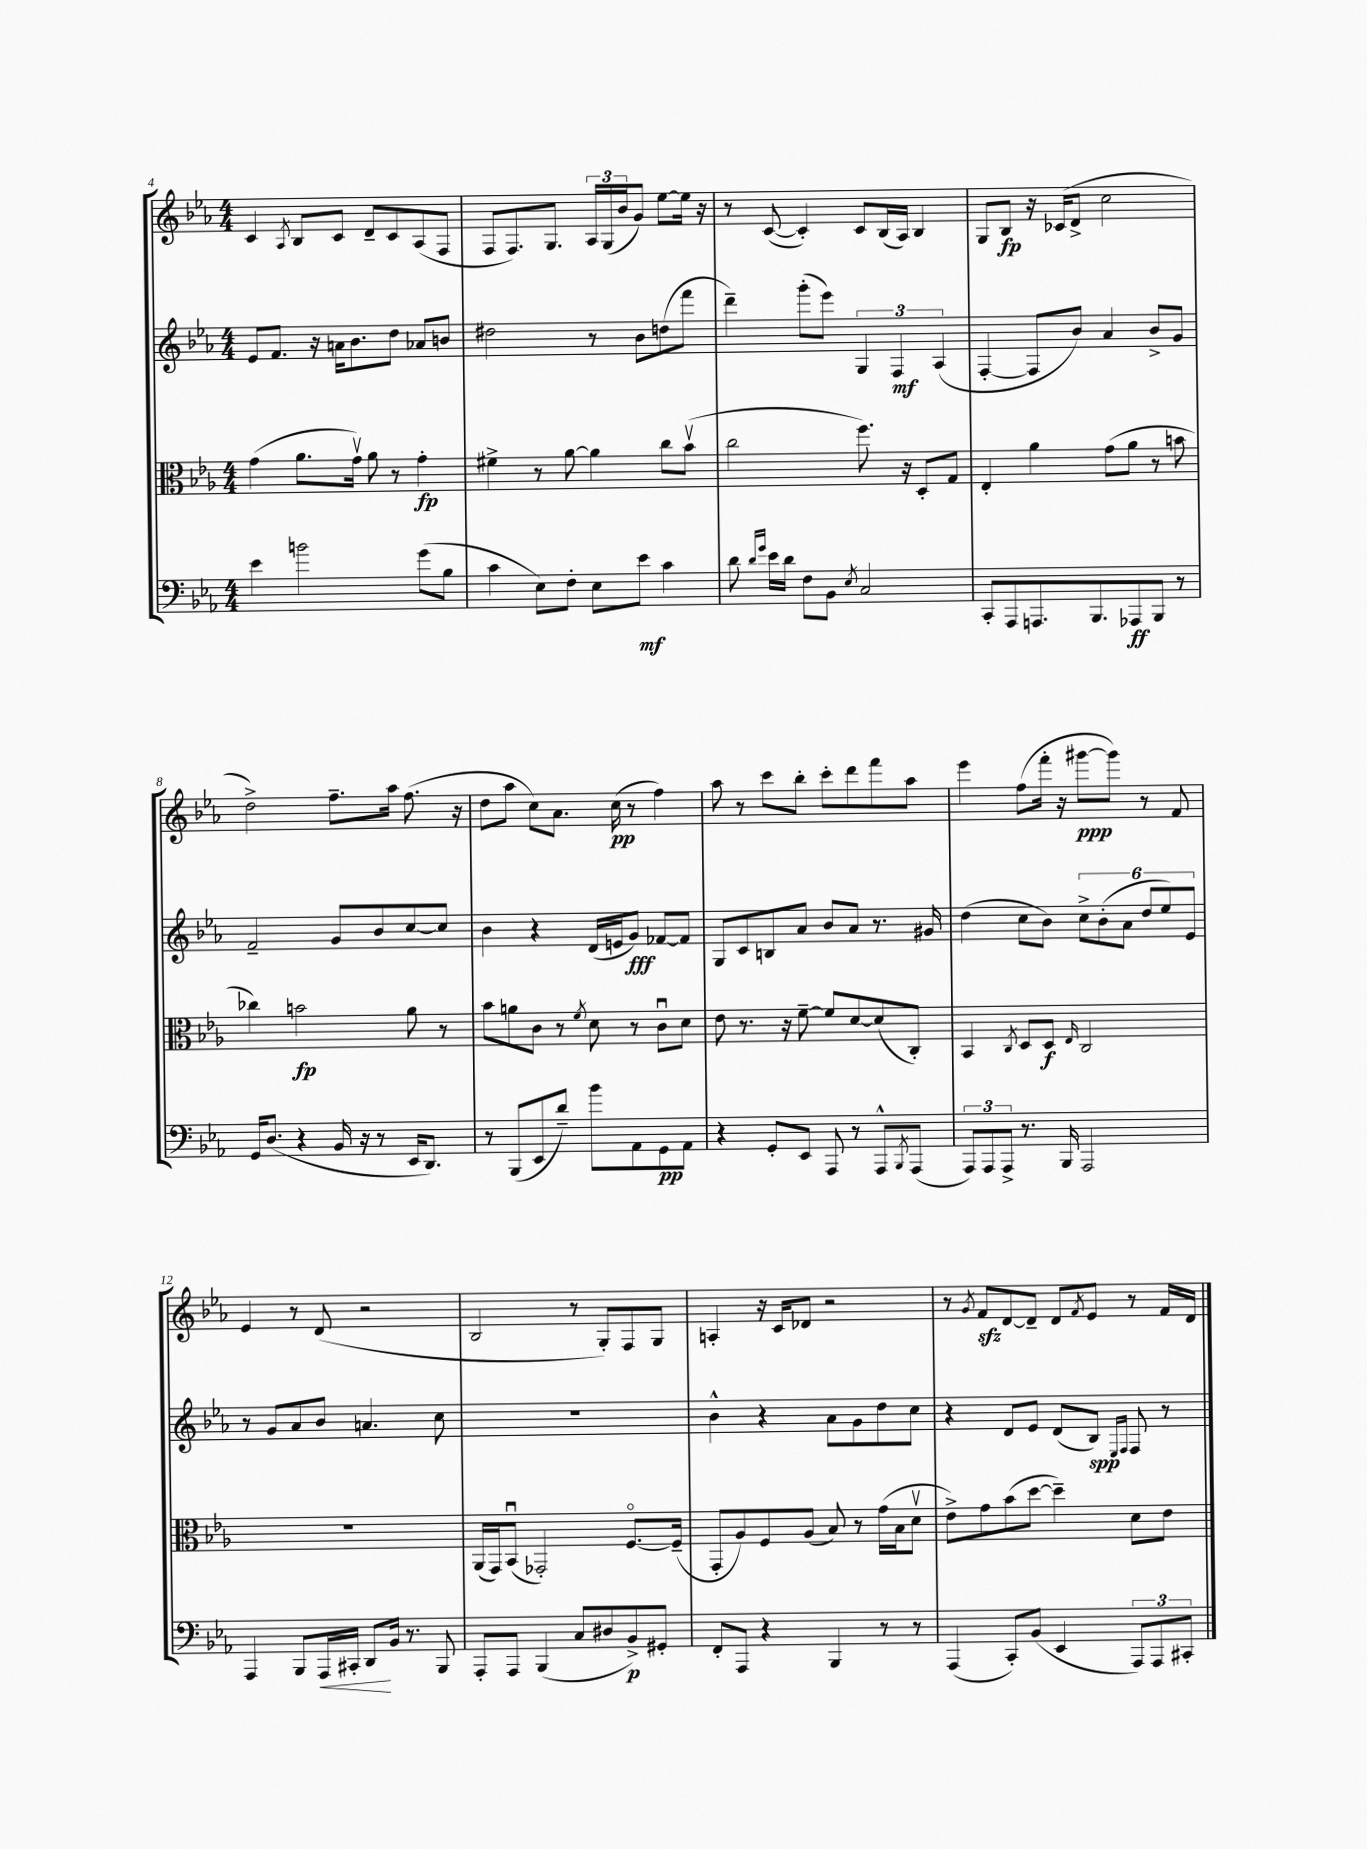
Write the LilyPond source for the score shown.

<<
\new StaffGroup <<
\new Staff = "s0" {
    \clef treble \key ees \major \numericTimeSignature \time 4/4
    c'4 \acciaccatura { aes8 } bes8 c'8 d'8-- c'8 aes8( f8 |
    f8 f8.) g8. \tuplet 3/2 { aes16 g16( bes'16 } g'8) ees''8~ ees''16 r16 |
    r8 c'8~( c'4-.) c'8 bes16( aes16) bes4 |
    g8 bes8\fp r16 ces'16( d'8-> c''2 |
    d''2->) f''8.-- aes''16 f''8.( r16 |
    d''8 aes''8 c''8) aes'8. c''16\pp( r8 f''4) |
    aes''8 r8 c'''8 bes''8-. c'''8-. d'''8 f'''8 aes''8 |
    ees'''4 f''8( f'''16-. r16 gis'''8~\ppp gis'''8) r8 f'8 |
    ees'4 r8 d'8( r2 |
    bes2 r8 g8-.) f8 g8 |
    a4-. r16 c'16 des'8 r2 |
    r8 \acciaccatura { g'8 } f'8\sfz d'8~ d'8-- d'8 \acciaccatura { f'8 } ees'8 r8 f'16 d'16 \bar "|." |
}
\new Staff = "s1" {
    \clef treble \key ees \major \numericTimeSignature \time 4/4
    ees'8 f'8. r16 a'16 bes'8. d''8 aes'8 b'8 |
    dis''2 r8 bes'8 d''8( f'''8 |
    d'''4--) g'''8-.( ees'''8) \tuplet 3/2 { g4 f4\mf aes4( } |
    f4~-. f8 bes'8) aes'4 bes'8-> g'8 |
    f'2-- g'8 bes'8 c''8~ c''8 |
    bes'4 r4 d'16( e'16 g'8\fff) fes'8~ fes'8 |
    g8 c'8 b8 aes'8 bes'8 aes'8 r8. gis'16 |
    d''4( c''8 bes'8) \tuplet 6/4 { c''8-> bes'8-.( aes'8 d''8 ees''8) ees'8 } |
    r8 g'8 aes'8 bes'8 a'4. c''8 |
    R1 |
    bes'4-^ r4 aes'8 g'8 d''8 c''8 |
    r4 d'8 ees'8 d'8( bes8\spp) \grace { ees16 f16 } f8 r8 \bar "|." |
}
\new Staff = "s2" {
    \clef alto \key ees \major \numericTimeSignature \time 4/4
    g'4( aes'8. g'16\upbow) aes'8 r8 g'4-.\fp |
    fis'4-> r8 aes'8~ aes'4 c''8 bes'8\upbow( |
    c''2 f''8.) r16 d8-. g8 |
    ees4-. aes'4 g'8( aes'8 r8 b'8 |
    ces''4) b'2\fp aes'8 r8 |
    bes'8 a'8 c'8 r8 \acciaccatura { f'8 } d'8 r8 c'8\downbow d'8 |
    ees'8 r8. r16 f'8~-- f'8 d'8~ d'8( c8-.) |
    bes,4 \acciaccatura { c8 } d8 d8\f \grace { ees16 } c2 |
    R1 |
    aes,16( g,16) bes,8\downbow( ges,2-.) f8.~\flageolet f16--( |
    g,8-. aes8) f8 aes8( bes8) r8 g'16( bes16 d'8\upbow |
    ees'8->) g'8 bes'8( d''8~ d''4--) d'8 ees'8 \bar "|." |
}
\new Staff = "s3" {
    \clef bass \key ees \major \numericTimeSignature \time 4/4
    ees'4 b'2 g'8( bes8 |
    c'4 ees8) f8-. ees8 ees'8\mf c'4 |
    d'8 \grace { d'16 g'16 } ees'16 d'16 f8 bes,8 \acciaccatura { ees8 } c2 |
    c,8-. aes,,8 a,,8. bes,,8. aes,,8\ff bes,,8 r8 |
    g,16 d8.( r4 bes,16 r16 r8 ees,16 d,8.) |
    r8 bes,,8( ees,8 d'8--) bes'8 aes,8 g,8\pp aes,8 |
    r4 g,8-. ees,8 aes,,8 r8 aes,,8-^ \acciaccatura { bes,,8 } aes,,8( |
    \tuplet 3/2 { aes,,8) aes,,8 aes,,8-> } r8. bes,,16 aes,,2 |
    aes,,4 bes,,8 aes,,16\< cis,16-. d,8\! bes,16 r8. bes,,8 |
    aes,,8-. aes,,8 bes,,4( c8 dis8 bes,8->\p) gis,8-. |
    f,8-. aes,,8 r4 bes,,4 r8 r8 |
    aes,,4( c,8-.) bes,8( ees,4 \tuplet 3/2 { aes,,8) aes,,8 cis,8-. } \bar "|." |
}
>>
>>
\layout { \context { \Score currentBarNumber = #4 } }
